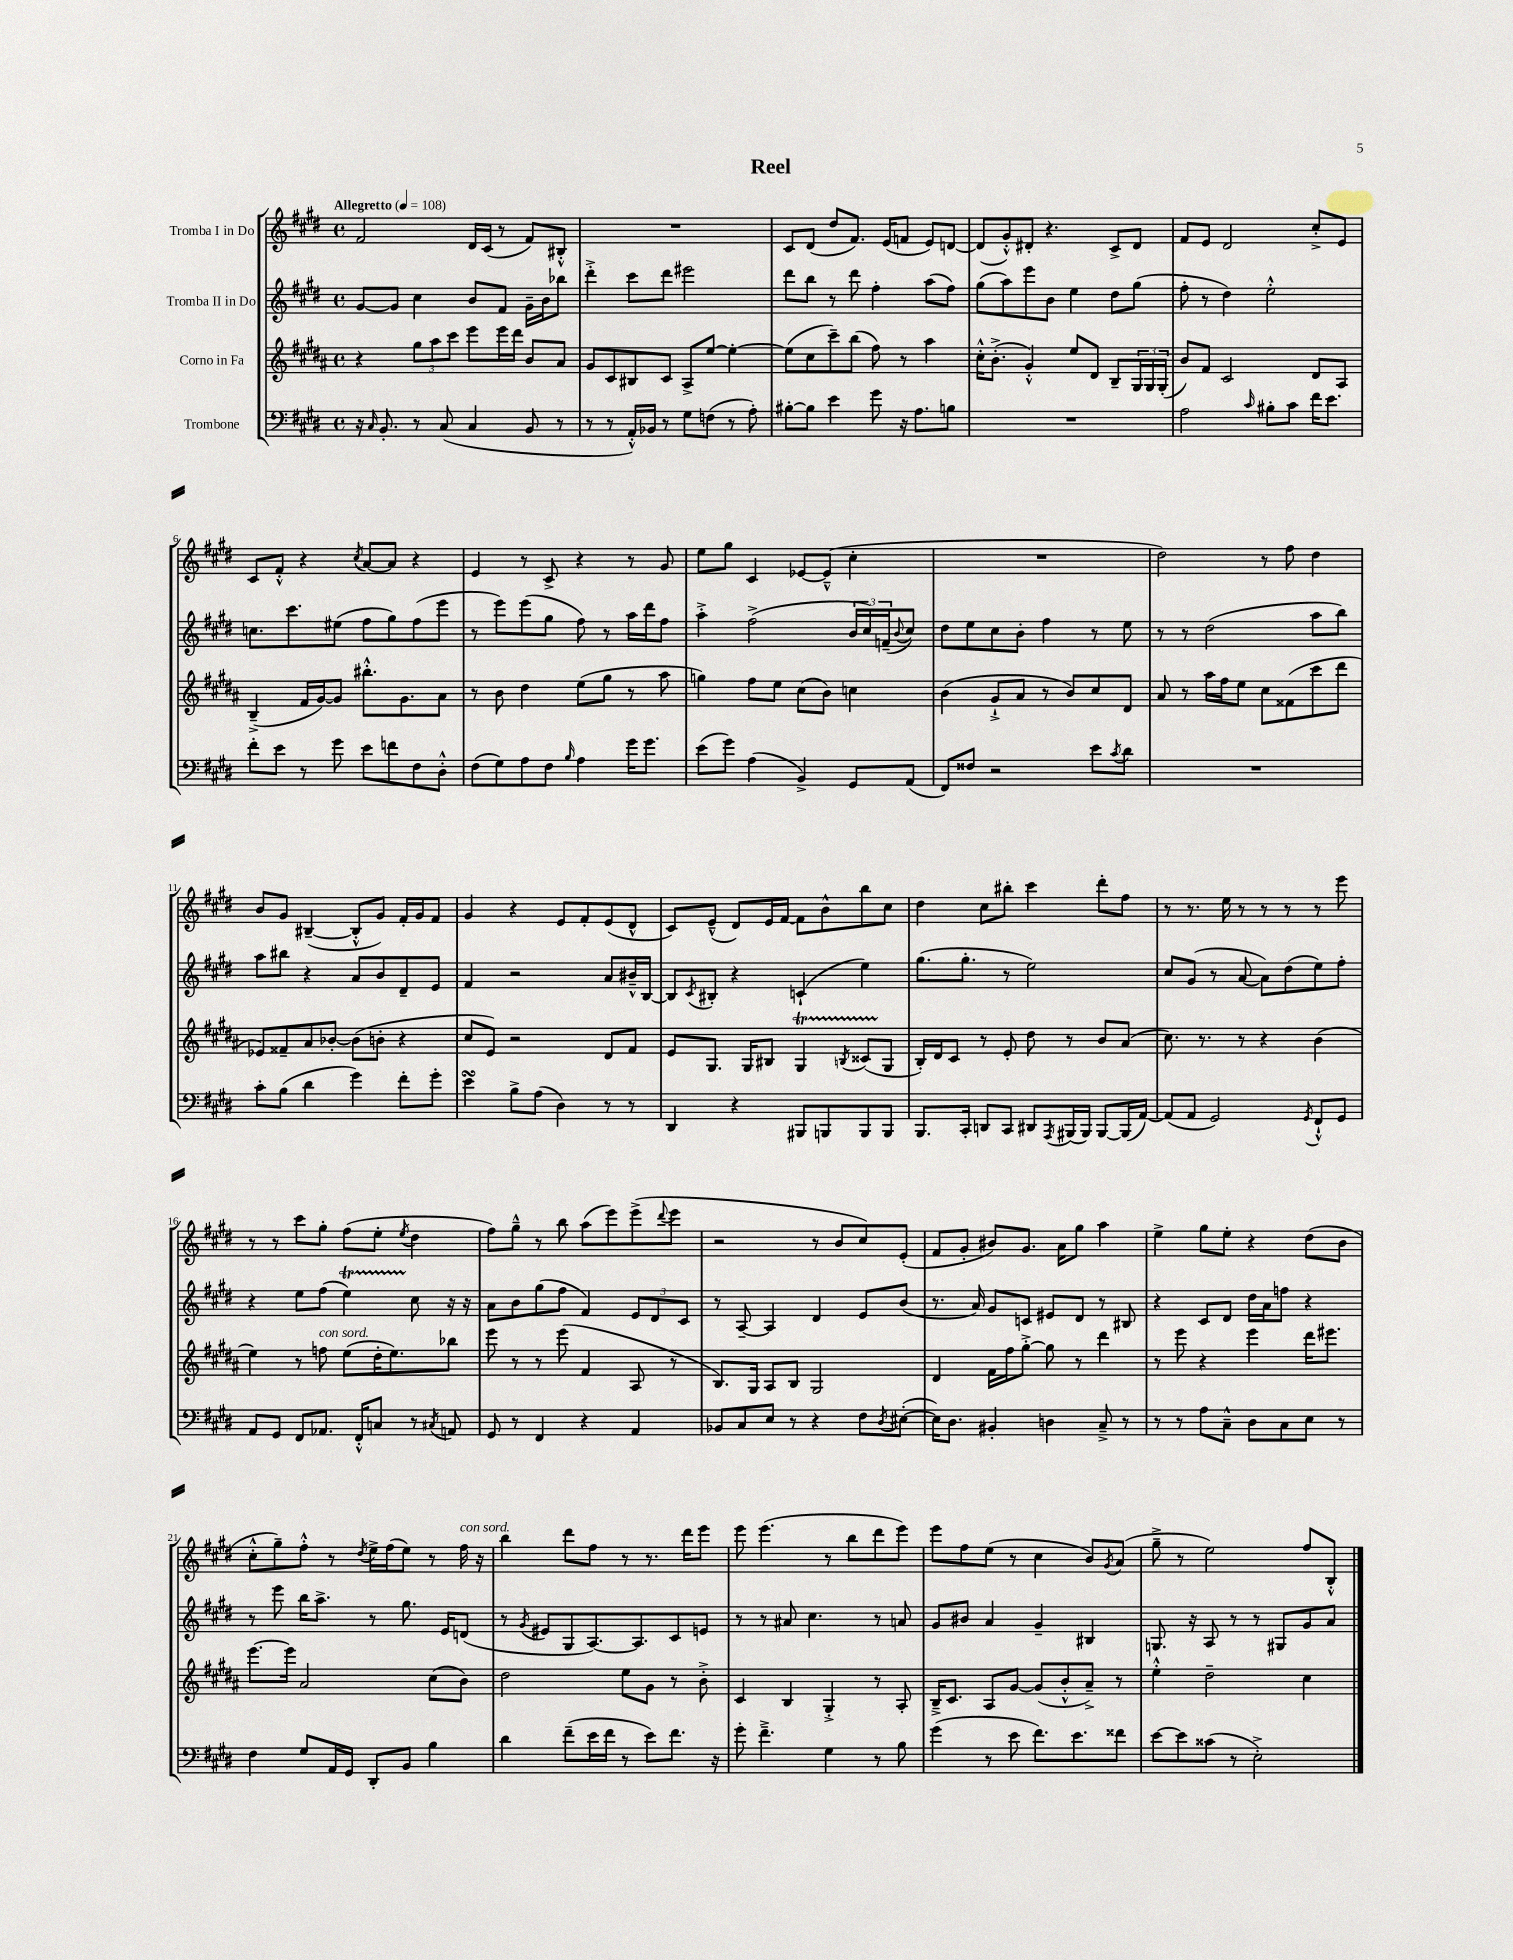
\header { title = "Reel" }
<<
\new StaffGroup <<
\new Staff = "s0" \with { instrumentName = "Tromba I in Do" } {
    \clef treble \key e \major \defaultTimeSignature \time 4/4 \tempo "Allegretto" 4 = 108
    fis'2 dis'16 cis'16( r8 fis'8) bis8-.-^ |
    R1 |
    cis'8 dis'8( dis''8 fis'8.) e'16( f'8 e'8) d'8~ |
    d'8( gis'8-.-^) dis'8-. r4. cis'8-> dis'8 |
    fis'8 e'8 dis'2 cis''8-.-> e'8 |
    cis'8 fis'8-.-^ r4 \acciaccatura { cis''8 } a'8~ a'8 r4 |
    e'4 r8 cis'8-> r4 r8 gis'8 |
    e''8 gis''8 cis'4 ees'8~ ees'8---^( cis''4-. |
    R1 |
    dis''2) r8 fis''8 dis''4 |
    b'8 gis'8 bis4~--( bis8-.-^ gis'8) fis'16-. gis'16 fis'8 |
    gis'4 r4 e'8 fis'8-. e'8( dis'8-^ |
    cis'8) e'8---^( dis'8) e'16 fis'16~ fis'8 b'8-^ b''8 cis''8 |
    dis''4 cis''8 bis''8-. cis'''4 dis'''8-. fis''8 |
    r8 r8. e''16 r8 r8 r8 r8 e'''8 |
    r8 r8 cis'''8 gis''8-. fis''8( e''8-. \acciaccatura { e''8 } dis''4 |
    fis''8) gis''8---^ r8 b''8 a''8( e'''8) e'''8->( \appoggiatura { dis'''8 } e'''8 |
    r2 r8 b'8 cis''8) e'8-.( |
    fis'8 gis'8-. bis'8) gis'8. a'16 gis''8 a''4 |
    e''4-> gis''8 e''8-. r4 dis''8( b'8 |
    cis''8-.-^ gis''8--) fis''8-.-^ r8 \acciaccatura { dis''8 } e''16-> fis''16( e''8) r8 fis''16^\markup { \italic "con sord." } r16 |
    b''4 dis'''8 fis''8 r8 r8. dis'''16 e'''8 |
    e'''8 e'''4.( r8 b''8 dis'''8 e'''8) |
    e'''8 fis''8 e''8( r8 cis''4 b'8) \acciaccatura { gis'8 } a'8( |
    gis''8---> r8 e''2) fis''8 b8-.-^ \bar "|." |
}
\new Staff = "s1" \with { instrumentName = "Tromba II in Do" } {
    \clef treble \key e \major \defaultTimeSignature \time 4/4
    gis'8~ gis'8 cis''4 b'8 fis'8 gis'16-- b'16 bes''8 |
    dis'''4-.-> cis'''8 dis'''8 eis'''2 |
    dis'''8 b''8 r8 dis'''8 fis''4-. a''8( fis''8) |
    gis''8( a''8) e'''8 b'8 e''4 dis''8 gis''8( |
    fis''8-. r8 dis''4) e''2-.-^ |
    c''8. cis'''8. eis''8( fis''8 gis''8) fis''8( e'''8 |
    r8 e'''8) e'''8( gis''8 fis''8) r8 a''16 dis'''16 fis''8 |
    a''4-.-> fis''2->( \tuplet 3/2 { b'16 cis''16) f'16--( } \appoggiatura { b'8 } cis''8) |
    dis''8 e''8 cis''8 b'8-. fis''4 r8 e''8 |
    r8 r8 dis''2( a''8 b''8) |
    a''8 bis''8 r4 a'8 b'8 dis'8-- e'8 |
    fis'4 r2 a'8 bis'16---^ b16~ |
    b8 \acciaccatura { cis'8 } bis8-. r4 c'4-!( e''4) |
    gis''8.( gis''8.-. r8 e''2) |
    cis''8 gis'8( r8 a'8~ a'8) dis''8( e''8) fis''8-. |
    r4 e''8 fis''8( e''4\startTrillSpan) cis''8\stopTrillSpan r16 r16 |
    a'8 b'8 gis''8( fis''8 fis'4) \tuplet 3/2 { e'8 dis'8 cis'8 } |
    r8 a8~-- a4 dis'4 e'8 b'8( |
    r8. a'16) gis'8 c'8 eis'8 dis'8 r8 bis8 |
    r4 cis'8 dis'8 dis''16 a'16 f''8 r4 |
    r8 e'''8 b''16 a''8.-> r8 gis''8. e'16 d'8( |
    r8 \acciaccatura { gis'8 } eis'8 gis8 a8.~) a8. cis'8 e'8 |
    r8 r8 ais'8 cis''4. r8 a'8 |
    gis'8 bis'8 a'4 gis'4-- bis4 |
    g8. r16 a8 r8 r8 gis8 gis'8 a'8 \bar "|." |
}
\new Staff = "s2" \with { instrumentName = "Corno in Fa" } {
    \clef treble \key b \major \defaultTimeSignature \time 4/4
    r4 \tuplet 3/2 { gis''8 ais''8 cis'''8 } e'''8 e'''16 dis'''16 b'8 ais'8 |
    gis'8 cis'8 bis8 cis'8 ais8-> e''8~ e''4~-. |
    e''8( cis''8 cis'''8--) b''8( fis''8) r8 ais''4 |
    cis''16-.-^ b'8.-.->( gis'4-.-^) e''8 dis'8 b8-- \tuplet 3/2 { gis16 gis16 gis16-.( } |
    b'8) fis'8 cis'2 dis'8 ais8 |
    b4--->( fis'16 gis'16~) gis'8 bis''8.-.-^ gis'8. ais'8 |
    r8 b'8 dis''4 e''8( gis''8 r8 ais''8 |
    g''4) fis''8 e''8 cis''8( b'8) c''4 |
    b'4( gis'8-!-> ais'8 r8 b'8) cis''8 dis'8 |
    ais'8 r8 ais''16 fis''16 e''8 cis''8 fisis'8( cis'''8 dis'''8 |
    ees'8) fisis'8-- ais'8 bes'8~-. bes'8( b'8-. r4 |
    cis''8 e'8) r2 dis'8 fis'8 |
    e'8 gis8. gis16 bis8 gis4\startTrillSpan \acciaccatura { b8 } cisis'8( gis8\stopTrillSpan |
    b16-.) dis'16 cis'8 r8 e'8-. dis''8 r8 b'8 ais'8( |
    cis''8.) r8. r8 r4 b'4( |
    e''4) r8 f''8^\markup { \italic "con sord." } e''8( dis''16-. e''8.) bes''8 |
    e'''8 r8 r8 e'''8( fis'4 ais8 r8 |
    b8.) gis16 ais8 b8 gis2 |
    dis'4 fis'16 fis''16 gis''8~-.-> gis''8 r8 dis'''4 |
    r8 e'''8 r4 e'''4 dis'''16 eis'''8. |
    e'''8.~ e'''16 ais'2 cis''8( b'8) |
    dis''2 e''8 gis'8 r8 b'8-.-> |
    cis'4 b4 gis4-.-> r8 ais8-. |
    b16---> cis'8. ais8 gis'8~ gis'8( b'8-.-^ ais'8--->) r8 |
    e''4-.-^ dis''2-- cis''4 \bar "|." |
}
\new Staff = "s3" \with { instrumentName = "Trombone" } {
    \clef bass \key e \major \defaultTimeSignature \time 4/4
    r16 \grace { cis16 } b,8.-. r8 cis8( cis4 b,8 r8 |
    r8 r8 a,16-.-^) bes,16 r8 gis8 f8( r8 a8-.) |
    bis8~-. bis8 e'4 gis'8 r16 a8. b8 |
    R1 |
    a2 \grace { cis'16 } bis8-. cis'8 fis'16 e'8. |
    fis'8-. e'8 r8 gis'8 e'8 f'8 fis8 dis8-.-^ |
    fis8( gis8) a8 fis8 \grace { b16 } a4 gis'16 gis'8. |
    e'8( gis'8) a4( b,4->) gis,8 a,8( |
    fis,8) fisis8 r2 e'8 \acciaccatura { cis'8 } dis'8 |
    R1 |
    cis'8-. b8( dis'4 gis'4) fis'8-. gis'8-. |
    e'4\turn b8-> a8( dis4) r8 r8 |
    dis,4 r4 bis,,8 b,,8 b,,8 b,,8 |
    b,,8. cis,16-. d,8 cis,8 dis,8 \acciaccatura { a,,8 } bis,,16( bis,,16) bis,,8~ bis,,16( a,16~) |
    a,8( a,8 gis,2) \acciaccatura { gis,8 } fis,8-!-^ gis,8 |
    a,8 gis,8 fis,8 aes,8. fis,16-.-^ c8 r8 \acciaccatura { cis8 } a,8 |
    gis,8 r8 fis,4 r4 a,4 |
    bes,8 cis8 e8 r8 r4 fis8 \acciaccatura { dis8 } eis8~-.( |
    eis16) dis8. bis,4-. d4 cis8---> r8 |
    r8 r8 a8 cis8---^ dis8 cis8 e8 r8 |
    fis4 gis8 a,16 gis,16 dis,8-. b,8 b4 |
    dis'4 fis'8--( e'16 fis'16 r8 e'8) fis'8. r16 |
    gis'8-. fis'4.---> gis4 r8 b8 |
    gis'4( r8 e'8 fis'8.) e'8. fisis'8 |
    e'8~ e'8 cisis'8( r8 e2-.->) \bar "|." |
}
>>
>>
